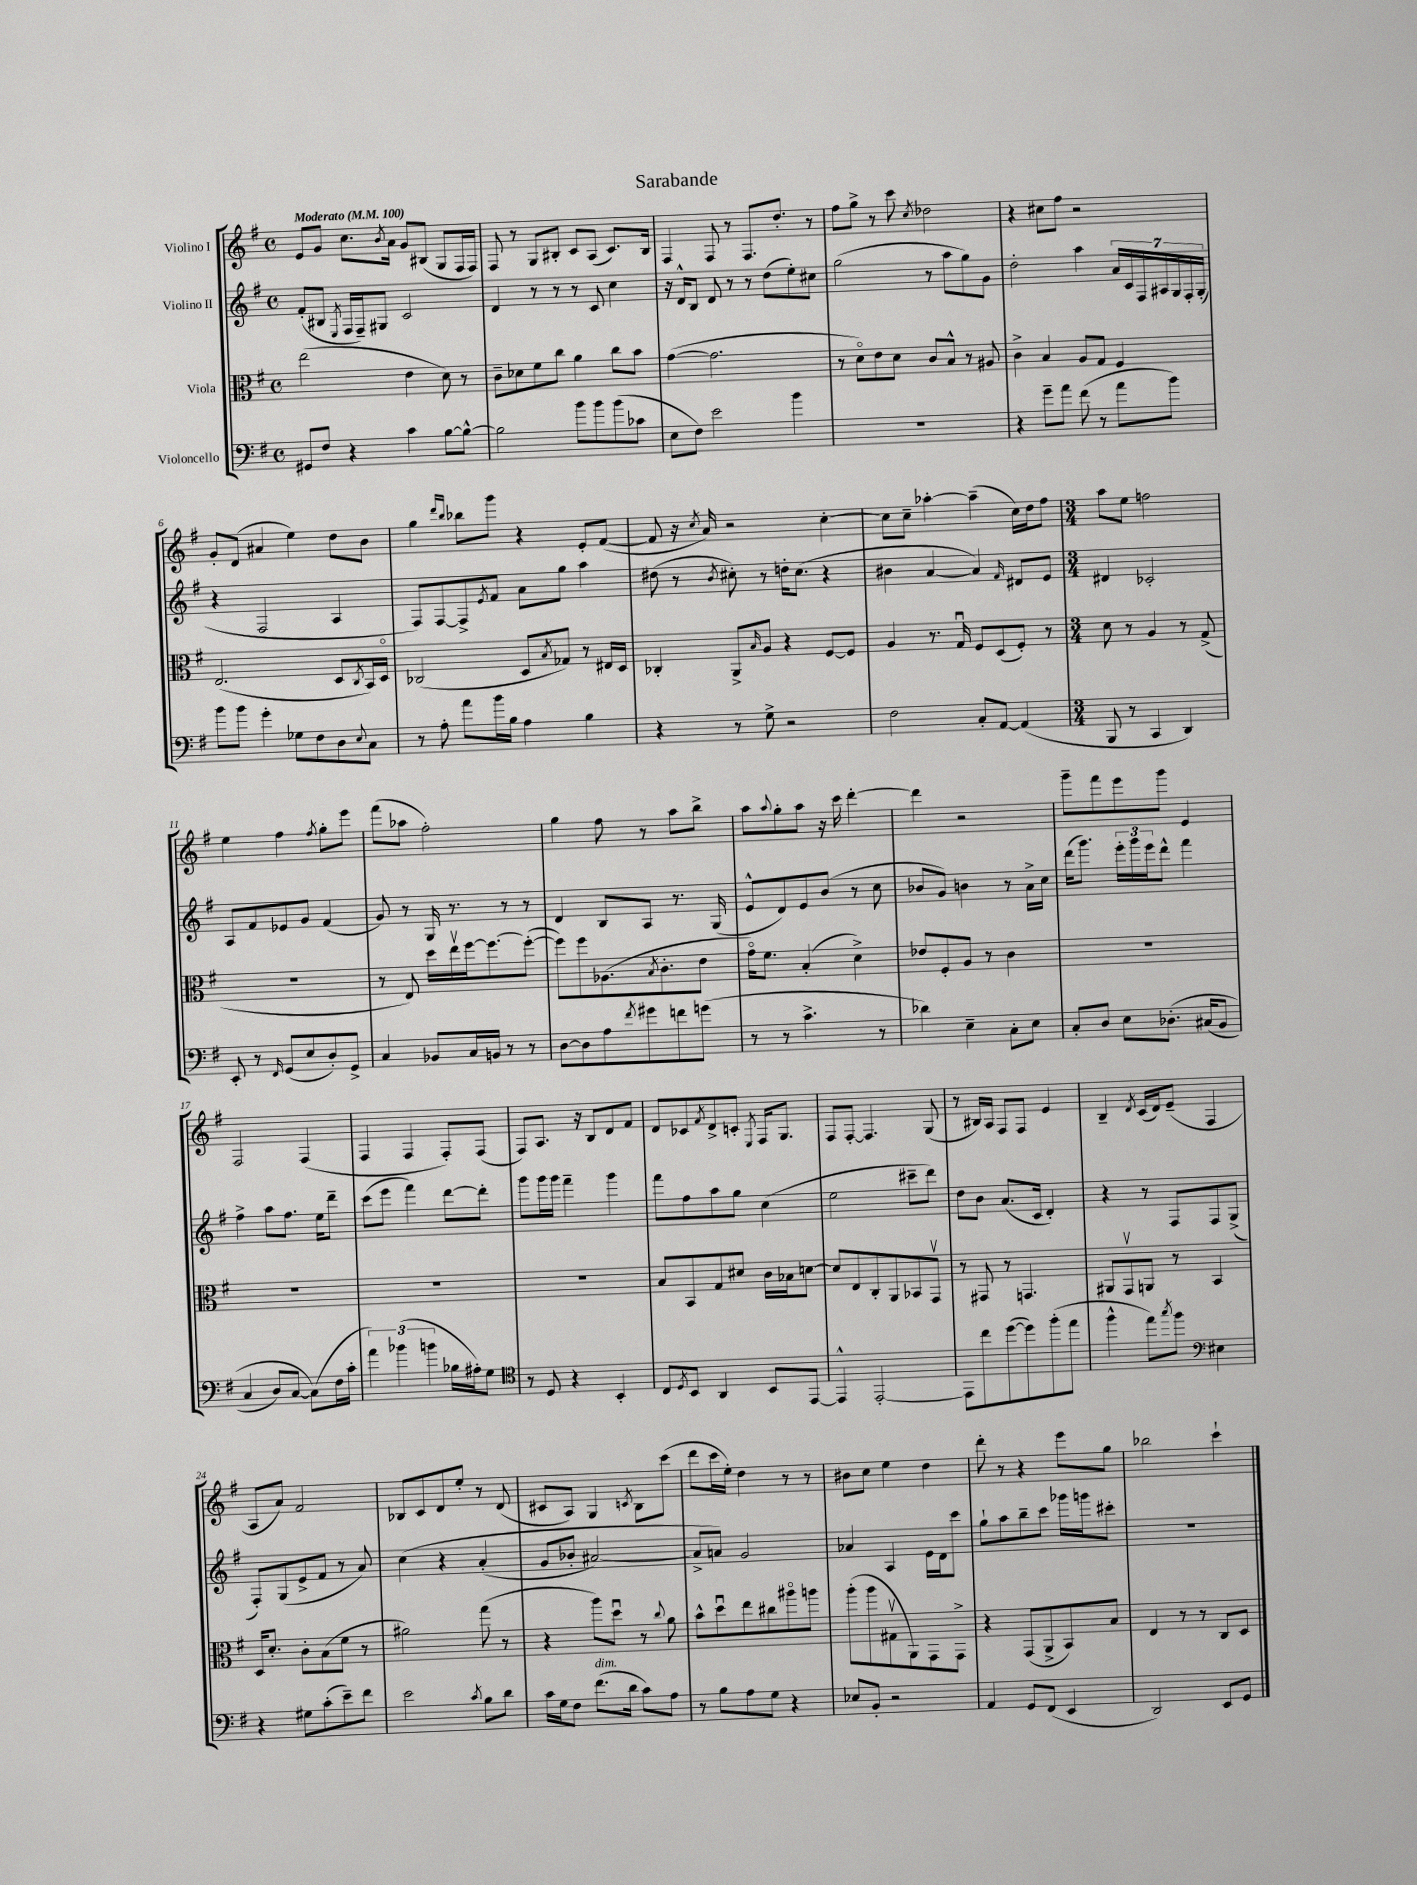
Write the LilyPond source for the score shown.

\header { title = "Sarabande" }
<<
\new StaffGroup <<
\new Staff = "s0" \with { instrumentName = "Violino I" } {
    \clef treble \key g \major \defaultTimeSignature \time 4/4 \tempo "Moderato" 4 = 100
    e'8 g'8 c''8. \acciaccatura { b'8 } a'16 g'8 bis8( g8 fis16 fis16) |
    fis8 r8 g8 bis8-. c'8 a8( c'8.) bis16 |
    fis4 fis8 r8 fis8. d''8.-. r8 |
    fis''8 g''8-> r8 c'''8 \acciaccatura { c''8 } des''2 |
    r4 cis''8 fis''8 r2 |
    g'8-. d'8( ais'4 e''4) d''8 b'8 |
    g''4 \grace { d'''16 b''16 } bes''8 g'''8 r4 e'8-. fis'8~( |
    fis'8 r16 \acciaccatura { c''8 } a'16) r2 c''4~-. |
    c''8 c''8-- aes''4~-. aes''4--( c''16) d''16 fis''8 |
    \numericTimeSignature \time 3/4 a''8 e''8 f''2 |
    e''4 fis''4 \acciaccatura { fis''8 } g''8-. e'''8 |
    fis'''8( aes''8 fis''2-.) |
    g''4 fis''8 r8 a''8 b''8-> |
    a''8 \appoggiatura { a''8 } g''8-. a''8 r16 c'''16 d'''4~-. |
    d'''4 r2 |
    g'''8-- fis'''8 e'''8 g'''8 e'4 |
    fis2 fis4( |
    fis4 fis4 fis8-.) fis8( |
    fis8) a8. r16 b8 d'8 fis'8 |
    d'8 ces'8 \acciaccatura { fis'8 } d'8-> c'8-. \acciaccatura { e8 } fis16 g8. |
    fis8 fis8~-. fis4. g8( |
    r8 bis16) a16 fis8 fis8 e'4 |
    b4-- \acciaccatura { d'8 } c'16( d'16) e'8--( fis4 |
    a8 a'8) fis'2 |
    bes8 c'8 d'8 e''8-. r8 d'8( |
    cis'8 a8) g4 \acciaccatura { c'8 } b8 c'''8( |
    d'''8 c'''16 e''16-.) d''4 r8 r8 |
    bis'8 c''8 e''4 d''4 |
    d'''8-. r8 r4 e'''8 g''8 |
    bes''2 c'''4-! \bar "|." |
}
\new Staff = "s1" \with { instrumentName = "Violino II" } {
    \clef treble \key g \major \defaultTimeSignature \time 4/4
    fis'8-.( bis8 \acciaccatura { e8 } fis16 fis16--) gis8 c'2 |
    d'4 r8 r8 r8 c'8 c''4 |
    r16 d'16-^ b8 d'8 r8 r8 d''8( e''8-.) cis''8 |
    g''2( r8 a''8 g''8) g'8 |
    d''2-. a''4 \tuplet 7/4 { a'16 c'16 fis16 ais16 g16 fis16-. g16-.( } |
    r4 fis2 a4 |
    fis8) fis8~ fis8-> \acciaccatura { e'8 } fis'8 a'8 g''8 a''4 |
    dis''8( r8 \acciaccatura { b'8 } cis''8-.) r8 d''16-. cis''8.( r4 |
    bis'4 a'4~ a'4) \grace { fis'16 } dis'8 e'8 |
    \numericTimeSignature \time 3/4 dis'4 ces'2-. |
    a8 fis'8 ees'8 g'8 fis'4( |
    g'8) r8 g16 r8. r8 r8 |
    d'4 b8 a8 r8. g16( |
    e'8-^ d'8) e'8 b'8( r8 c''8 |
    bes'8 g'8) b'4 r8 a'16-> c''16 |
    d'''16( g'''8.) \tuplet 3/2 { e'''16-. g'''16 e'''16 } d'''8-^ fis'''4 |
    fis''4-> a''8 fis''8. e''16 d'''8-- |
    c'''8( e'''8 fis'''4) d'''8~ d'''8-. |
    g'''8 g'''16 g'''16 fis'''4-- g'''4 |
    fis'''8 fis''8 a''8 g''8 c''4( |
    e''2 cis'''8-- d'''8) |
    d''8 b'8 a'8.( c'16 d'4-.) |
    r4 r8 fis8 fis8 g8->( |
    fis8-.) g8( e'8-> fis'8 r8 a'8) |
    c''4\( r4 a'4-.( |
    g'8 bes'8-. ais'2~) |
    ais'8-> a'8\) g'2 |
    aes'4 a4 e'16 d'16 c'''8 |
    g''8-! a''8 b''8-- c'''8 ges'''16 g'''16 cis'''8-. |
    r2. \bar "|." |
}
\new Staff = "s2" \with { instrumentName = "Viola" } {
    \clef alto \key g \major \defaultTimeSignature \time 4/4
    e''2( e'4 d'8) r8 |
    c'8-- des'8 fis'8 c''8 a'4 c''8 b'8 |
    g'4~( g'2. |
    r8 d'8\flageolet) e'8 d'8 c'8 b8-^ r8 ais8 |
    c'4-> b4 a8 g8 fis4 |
    e2.( d8 \acciaccatura { c8 } b,16) d16\flageolet |
    ces2( d8 \acciaccatura { b8 } ges8) r8 eis16 d16 |
    ces4-. a,8-> \grace { b16 } a8 r4 fis8~ fis8 |
    a4 r8. g16\downbow fis8 d8( fis8-.) r8 |
    \numericTimeSignature \time 3/4 d'8 r8 a4 r8 g8->( |
    R2. |
    r8 e8) d''16 e''16\upbow fis''16~ fis''8.~ fis''8~-.( |
    fis''8) fis''8 aes8.( \acciaccatura { b8 } c'8.-. e'8 |
    g'16\flageolet) fis'8. b4-.( d'4->) |
    ees'8 fis8-. a8 r8 c'4 |
    R2. |
    R2. |
    R2. |
    R2. |
    b8 b,8 g8 dis'8 c'16 bes16 d'8~ |
    d'8 e8 c8-. a,8 bes,8 g,8\upbow |
    r8 gis,8 r8 g,4. |
    ais,8 g,8\upbow a,8 r8 b,4 |
    d16 d'8.-. c'8-. b8( fis'8 r8 |
    ais'2) g''8( r8 |
    r4 a''8) d''8\downbow r8 \appoggiatura { c''8 } a'8 |
    b'8-^ d''8\downbow e''8 cis''8 ais''8\flageolet a''8 |
    a''8-.( a''8 gis8\upbow a,8) g,8 g,8-> |
    r4 g,8( a,8-> b,8) b8 |
    e4 r8 r8 c8 d8 \bar "|." |
}
\new Staff = "s3" \with { instrumentName = "Violoncello" } {
    \clef bass \key g \major \defaultTimeSignature \time 4/4
    gis,8 fis8 r4 c'4 b8~ b8~-^ |
    b2 b'8 b'8 b'8( ces'8 |
    e8 fis8) e'2 b'4 |
    R1 |
    r4 g'8-- a'8 fis'8( r8 a'8 b'8) |
    b'8 b'8 g'4-. ges8 fis8 d8 \appoggiatura { e8 } c8 |
    r8 a8-. a'8 b'16 b16 a4 b4 |
    r4 r8 g8-> r2 |
    fis2 c8-. a,8~ a,4( |
    \numericTimeSignature \time 3/4 b,,8 r8 c,4 d,4) |
    e,8-. r8 \grace { fis,16 } g,8( e8 d8-.) g,8-> |
    c4 bes,8 c16 b,16 r8 r8 |
    d8~ d8 a8 \acciaccatura { fis'8 } gis'8 f'8 g'8( |
    r8 r8 c'4.-> r8 |
    des'4) e4-- c8-. e8 |
    c8-. d8 e8 des8.-.\( cis16( b,8 |
    c4 d8) c8~ c8(\) fis16 c'16-. |
    \tuplet 3/2 { a'4) bes'4( b'4 } bes16 ais16-.) g8 |
    \clef tenor r8 d8 r4 b,4-. |
    c8 \acciaccatura { d8 } b,8 a,4 b,8 e,8~ |
    e,4-^ e,2~-. |
    e,8 c''8 d''8~( d''8) fis''8-.( e''8 |
    fis''4-^ e''8) \acciaccatura { g''8 } fis''8 \clef bass eis4 |
    r4 gis8 c'8-.( e'8--) fis'8 |
    e'2 \acciaccatura { c'8 } b8 d'8 |
    c'16 g16 fis8 fis'8.^\markup { \italic "dim." }( d'16 c'8) a8 |
    r8 b8 a8 g8 r4 |
    ees8 b,8-. r2 |
    a,4 g,8 fis,8( e,4 |
    d,2) e,8 g,8 \bar "|." |
}
>>
>>
